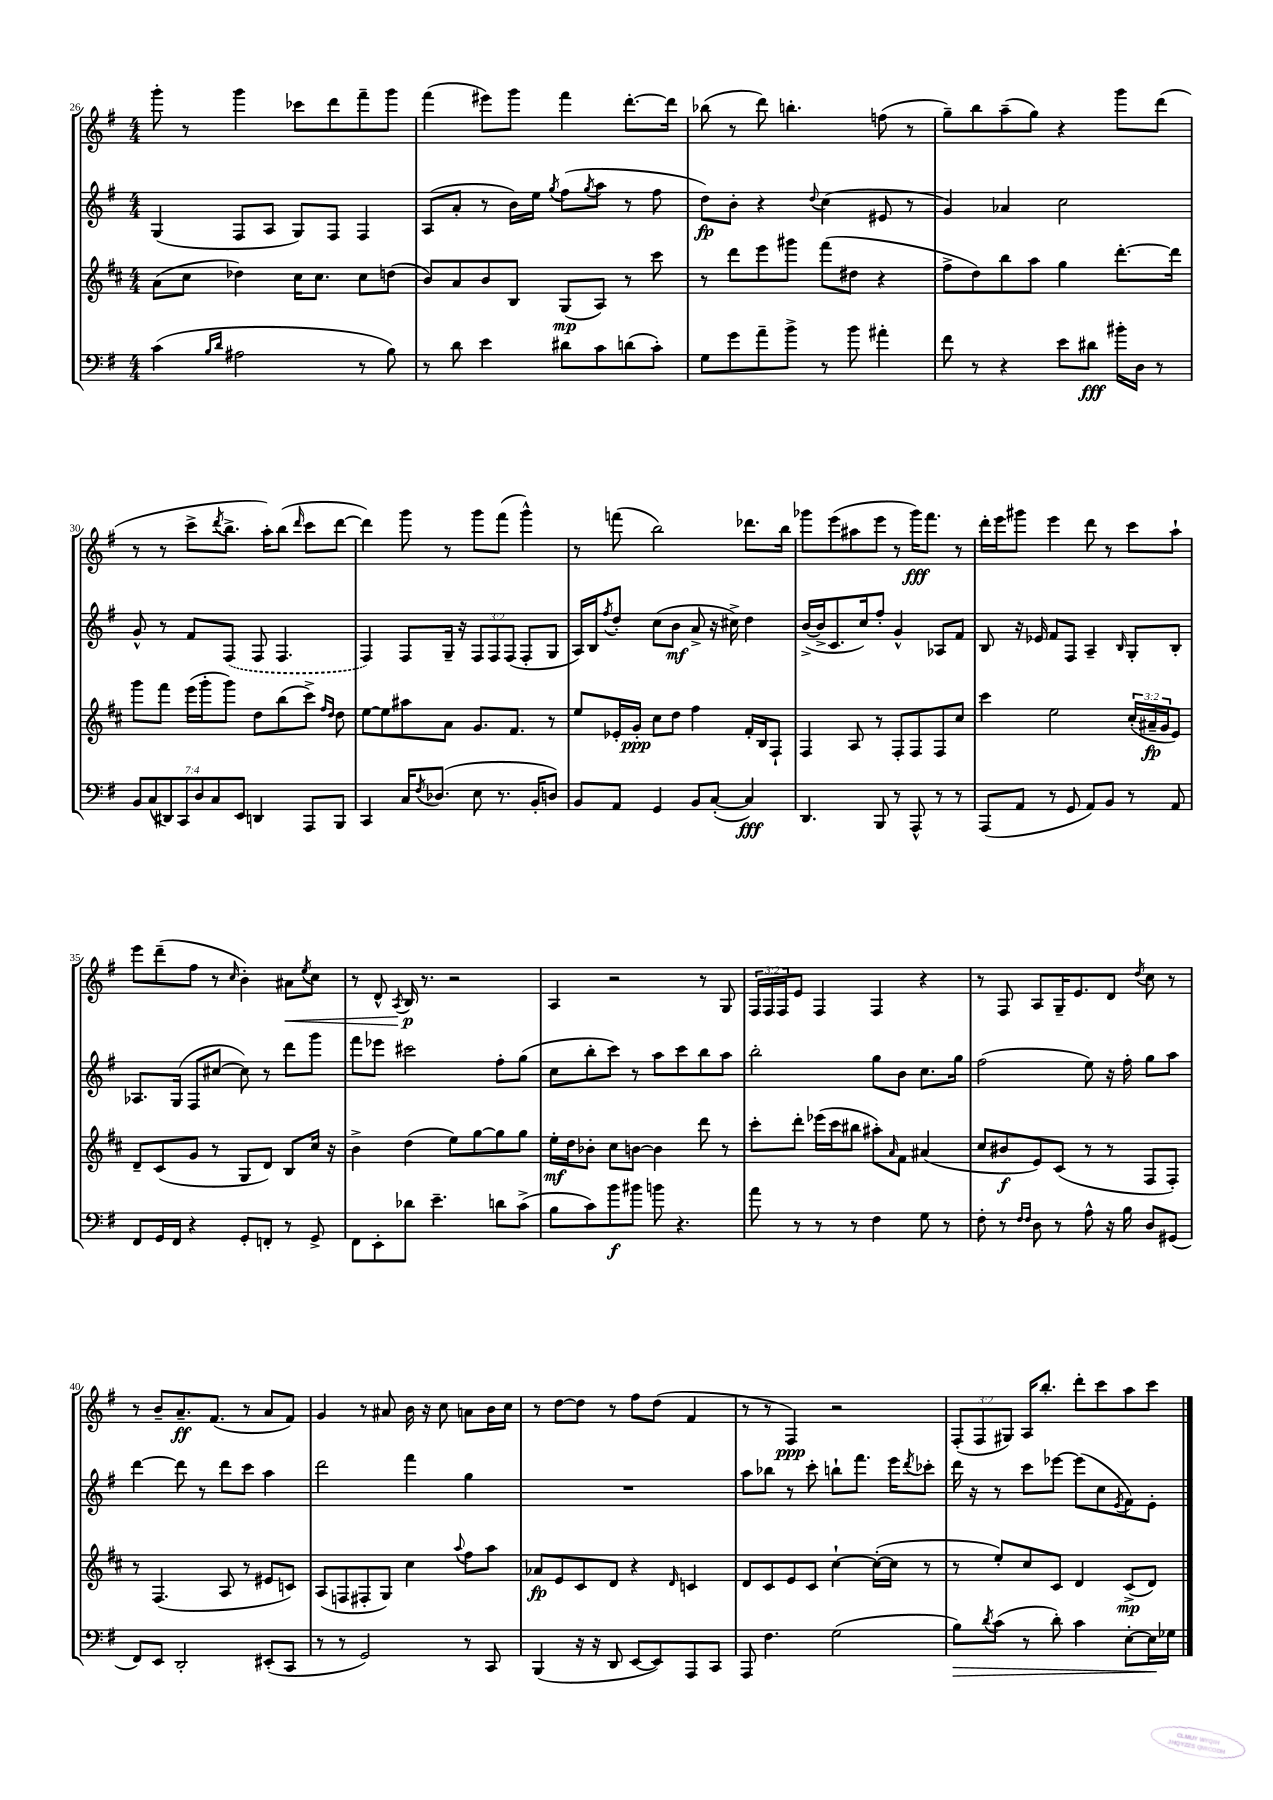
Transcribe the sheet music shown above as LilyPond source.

<<
\new StaffGroup <<
\new Staff = "s0" {
    \clef treble \key g \major \numericTimeSignature \time 4/4 \override Staff.TupletNumber.text = #tuplet-number::calc-fraction-text
    g'''8-. r8 g'''4 ces'''8 d'''8 fis'''8-- g'''8 |
    fis'''4( eis'''8) g'''8 fis'''4 d'''8.~-. d'''16 |
    bes''8( r8 d'''8) b''4.-. f''8( r8 |
    g''8--) b''8 a''8--( g''8) r4 g'''8 d'''8( |
    r8 r8 c'''8-> \acciaccatura { d'''8 } b''8.-> a''16-.) b''8( \grace { d'''16 } c'''8 d'''8~ |
    d'''4) g'''8 r8 g'''8 fis'''8( g'''4-^) |
    r8 f'''8( b''2) des'''8. b''16 |
    ges'''8 e'''8( ais''8 e'''8 r8 ges'''16\fff) fis'''8. r8 |
    d'''16-. e'''16 gis'''8 e'''4 d'''8 r8 c'''8 a''8-! |
    e'''8 d'''8--( fis''8 r8 \grace { c''16 } b'4-.) ais'8\< \acciaccatura { e''8 } c''8 |
    r8 d'8-^ \acciaccatura { a8 } b16\p\! r8. r2 |
    a4 r2 r8 g8 |
    \tuplet 3/2 { fis16 fis16 fis16 } e'8 fis4 fis4 r4 |
    r8 fis8 a8 g16-- e'8. d'8 \acciaccatura { d''8 } c''8 r8 |
    r8 b'8-- a'8.--\ff fis'8.( r8 a'8 fis'8) |
    g'4 r8 ais'8 b'16 r16 c''8 a'8 b'16 c''16 |
    r8 d''8~ d''8 r8 fis''8 d''8( fis'4 |
    r8 r8 fis4\ppp) r2 |
    \tuplet 3/2 { fis8-.( fis8 gis8) } a16 b''8.-. d'''8-. c'''8 a''8 c'''8 \bar "|." |
}
\new Staff = "s1" {
    \clef treble \key g \major \numericTimeSignature \time 4/4 \override Staff.TupletNumber.text = #tuplet-number::calc-fraction-text
    g4( fis8 a8 g8) fis8 fis4 |
    a8( a'8-. r8 b'16) e''16 \acciaccatura { g''8 } fis''8( \acciaccatura { g''8 } a''8 r8 fis''8 |
    d''8\fp) b'8-. r4 \appoggiatura { d''8 } c''4( eis'8 r8 |
    g'4) aes'4 c''2 |
    g'8-^ r8 fis'8 \once \slurDashed fis8( fis8 fis4. |
    fis4) fis8 g16-- r16 \tuplet 3/2 { fis8 fis8 fis8( } fis8-. g8 |
    a16) b16 \acciaccatura { fis''8 } d''8-. c''8( b'8\mf a'8-> r16 cis''16->) d''4 |
    b'16~->( b'16-> c'8. c''16) fis''8-. g'4-^ aes8 fis'8 |
    b8 r16 ees'16 fis'8 fis8 a4-- \grace { b16 } g8-. b8-. |
    aes8. g16( fis8 cis''8~ cis''8) r8 d'''8 g'''8 |
    fis'''8 ees'''8 cis'''2 fis''8-. g''8( |
    c''8 b''8-. c'''8) r8 a''8 c'''8 b''8 a''8 |
    b''2-. g''8 b'8 c''8. g''16 |
    fis''2( e''8) r16 fis''16-. g''8 a''8 |
    d'''4~ d'''8 r8 d'''8 c'''8 a''4 |
    d'''2 fis'''4 g''4 |
    R1 |
    a''8 bes''8 r8 c'''8-. b''8-! fis'''8. e'''16 \acciaccatura { d'''8 } ces'''8-. |
    d'''16 r16 r8 c'''8 ees'''8~ ees'''8( c''8 \acciaccatura { e'8 } fis'8) e'8-. \bar "|." |
}
\new Staff = "s2" {
    \clef treble \key d \major \numericTimeSignature \time 4/4 \override Staff.TupletNumber.text = #tuplet-number::calc-fraction-text
    a'8( cis''8 des''4) cis''16 cis''8. cis''8 d''8( |
    b'8) a'8 b'8 b8 g8\mp( a8) r8 cis'''8 |
    r8 d'''8 e'''8 gis'''8 fis'''8( dis''8 r4 |
    fis''8-> d''8) b''8 a''8 g''4 d'''8.~-. d'''16 |
    g'''8 fis'''8 e'''16( g'''16-. g'''8) d''8 b''8( cis'''8->) \grace { fis''16 d''16 } d''8 |
    e''8~ e''8 ais''8 a'8 g'8. fis'8. r8 |
    e''8 ees'16-. g'16-.\ppp cis''8 d''8 fis''4 fis'16-. b16 fis8-! |
    fis4 a8 r8 fis8-. fis8 fis8 cis''8 |
    cis'''4 e''2 \tuplet 3/2 { cis''16-.( ais'16--\fp g'16 } e'8) |
    d'8-- cis'8( g'8 r8 g8 d'8) b8 cis''16 r16 |
    b'4-> d''4( e''8) g''8~ g''8 g''8 |
    e''16-.\mf d''16 bes'8-. cis''8 b'8~ b'4 d'''8 r8 |
    cis'''8-. d'''8-. ees'''16( cis'''16 bis''8 ais''8-.) \grace { a'16 } fis'8 ais'4( |
    cis''8 bis'8\f e'8) cis'8( r8 r8 fis8 fis8-.) |
    r8 fis4.( a8 r8 eis'8 c'8) |
    a8( f8 fis8-. g8) cis''4 \appoggiatura { a''8 } fis''8 a''8 |
    aes'8\fp e'8 cis'8 d'8 r4 \grace { d'16 } c'4 |
    d'8 cis'8 e'8 cis'8 cis''4~-! cis''16~-.( cis''16 r8 |
    r8 e''8-.) cis''8 cis'8 d'4 cis'8->\mp( d'8) \bar "|." |
}
\new Staff = "s3" {
    \clef bass \key g \major \numericTimeSignature \time 4/4 \override Staff.TupletNumber.text = #tuplet-number::calc-fraction-text
    c'4( \grace { b16 d'16 } ais2 r8 b8) |
    r8 d'8 e'4 dis'8 c'8 d'8( c'8-.) |
    g8 g'8 a'8-- b'8-> r8 b'8 ais'4-. |
    fis'8 r8 r4 e'8 dis'8\fff bis'16-. d16 r8 |
    \tuplet 7/4 { b,8 c8( dis,8) c,8 d8 c8 e,8 } d,4 a,,8 b,,8 |
    c,4 c16 \acciaccatura { fis8 } des8.( e8 r8. b,16-. d8) |
    b,8 a,8 g,4 b,8 c8~-.( c4\fff) |
    d,4. b,,8 r8 a,,8-^ r8 r8 |
    a,,8( a,8 r8 g,8 a,8) b,8 r8 a,8 |
    fis,8 g,16 fis,16 r4 g,8-. f,8-. r8 g,8-> |
    fis,8 e,8-. des'8 e'4.-- d'8 c'8->( |
    b8 c'8) b'8\f bis'8 b'8 r4. |
    a'8 r8 r8 r8 fis4 g8 r8 |
    fis8-. r8 \grace { fis16 fis16 } d8 r8 a8-^ r16 b16 d8 gis,8( |
    fis,8) e,8 d,2-. eis,8-.( c,8 |
    r8 r8 g,2) r8 c,8 |
    b,,4( r16 r16 d,8 e,8~ e,8) a,,8 c,8 |
    a,,8 fis4. g2( |
    b8\>) \acciaccatura { d'8 } c'8( r8 d'8-.) c'4 e8~-. e16\! ges16 \bar "|." |
}
>>
>>
\layout { \context { \Score currentBarNumber = #26 } }
